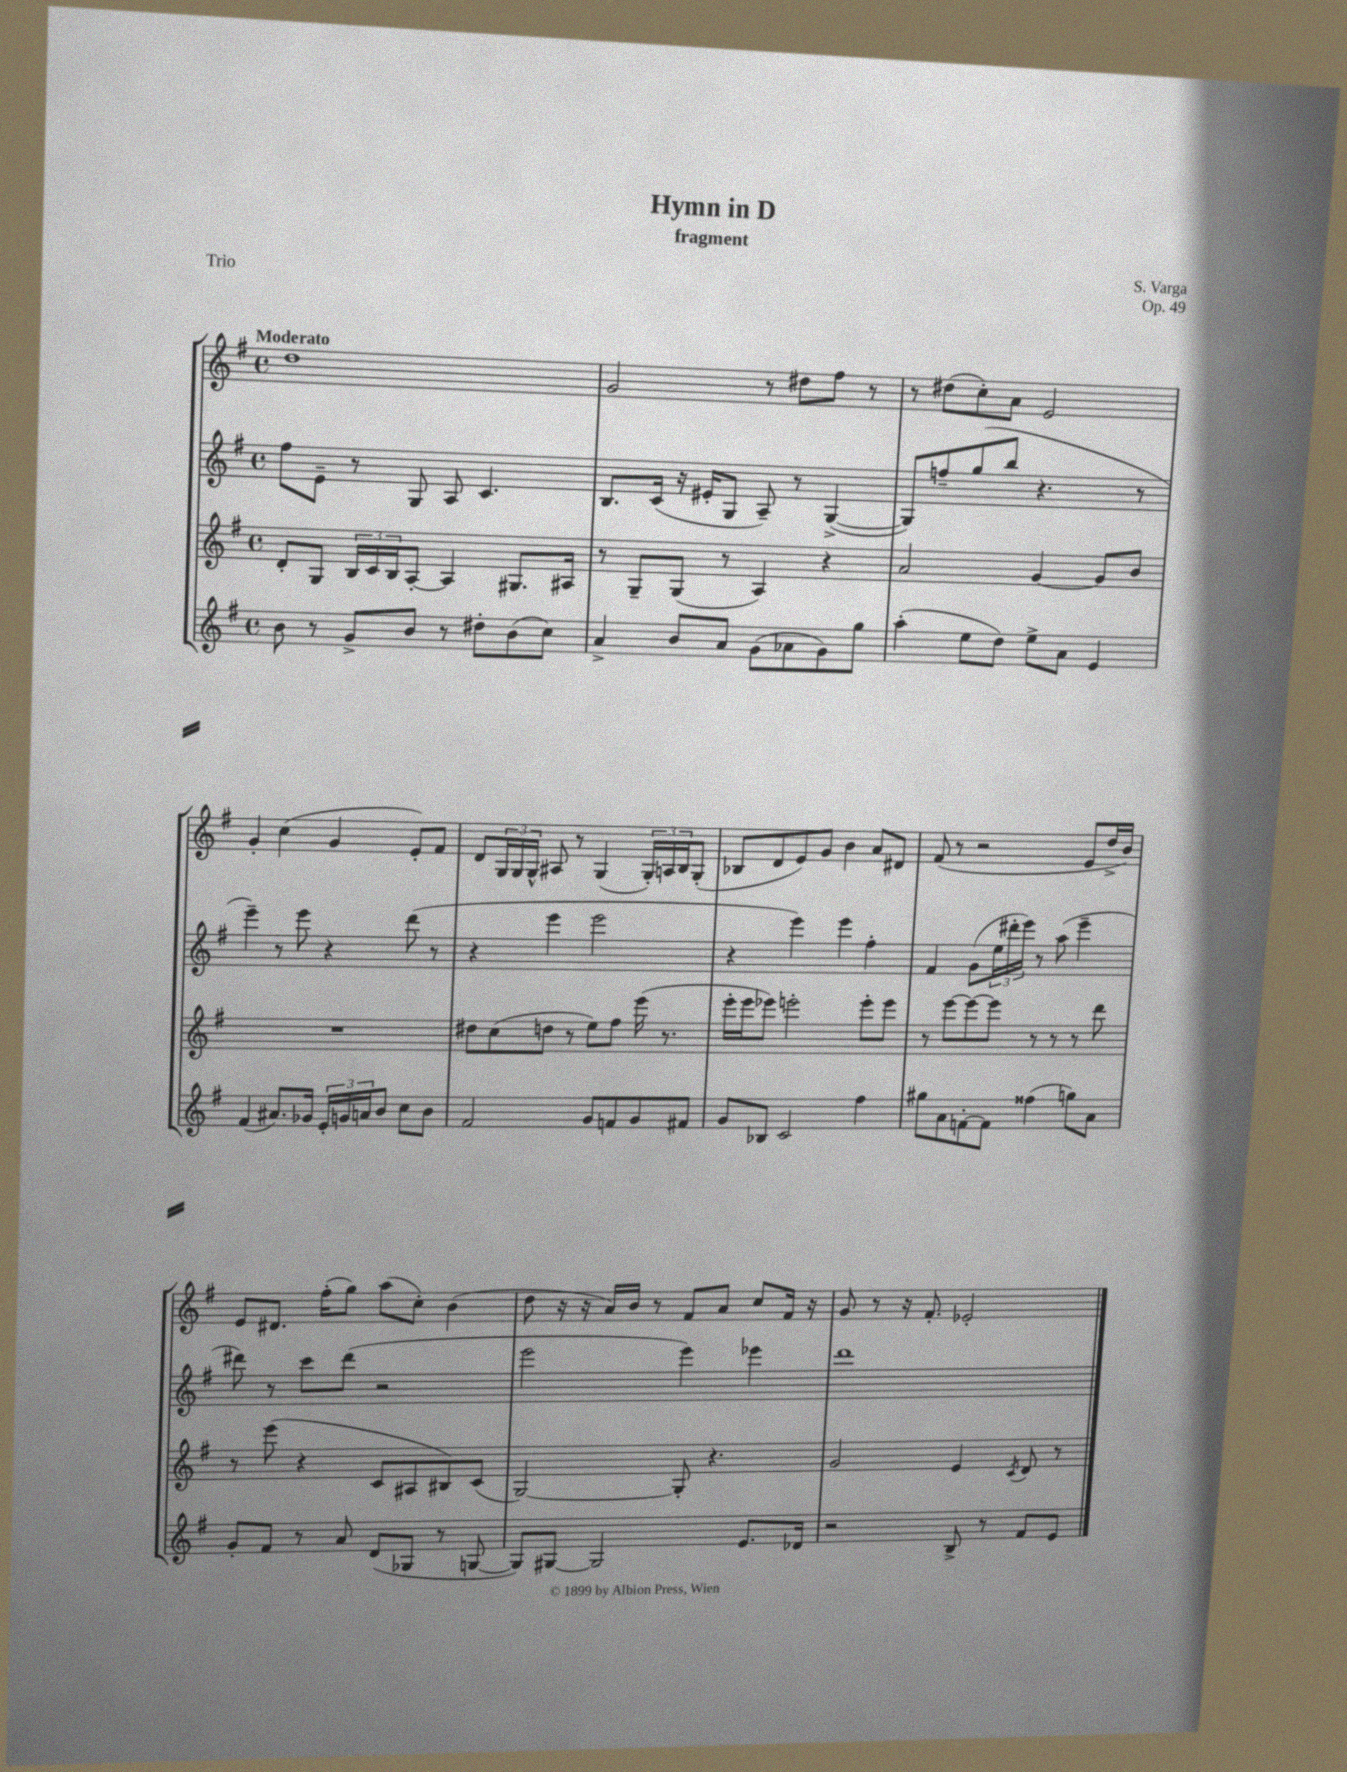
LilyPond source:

\header { title = "Hymn in D" composer = "S. Varga" subtitle = "fragment" opus = "Op. 49" piece = "Trio" }
<<
\new StaffGroup <<
\new Staff = "s0" {
    \clef treble \key g \major \defaultTimeSignature \time 4/4 \tempo "Moderato"
    d''1 |
    g'2 r8 dis''8 fis''8 r8 |
    r8 dis''8( c''8-.) a'8 e'2 |
    g'4-. c''4( g'4 e'8-.) fis'8 |
    d'8 \tuplet 3/2 { g16 g16 g16-^ } ais8 r8 g4( \tuplet 3/2 { g16-.) a16 b16 } g8-.( |
    bes8 d'8 e'8) g'8 b'4 a'8 dis'8 |
    fis'8( r8 r2 e'8 d''16-> b'16) |
    e'8 dis'8. fis''16-.( g''8) a''8( c''8-.) b'4( |
    d''8 r16 r16 a'16) b'16 r8 fis'8 a'8 c''8 fis'16 r16 |
    g'8 r8 r16 fis'8.-. ees'2-. \bar "|." |
}
\new Staff = "s1" {
    \clef treble \key g \major \defaultTimeSignature \time 4/4
    fis''8 e'8-- r8 g8 a8 c'4. |
    b8. c'16( r16 eis'16-. g8 a8--) r8 g4~->( |
    g8) f''8-- g''8( b''8 r4. r8 |
    e'''4--) r8 e'''8 r4 d'''8( r8 |
    r4 e'''4 e'''2 |
    r4 e'''4) e'''4 fis''4-. |
    fis'4 g'8( \tuplet 3/2 { e''16 dis'''16-. e'''16) } r8 a''8( e'''4-- |
    dis'''8) r8 c'''8 dis'''8( r2 |
    e'''2 e'''4) ees'''4 |
    d'''1 \bar "|." |
}
\new Staff = "s2" {
    \clef treble \key g \major \defaultTimeSignature \time 4/4
    d'8-. g8 \tuplet 3/2 { b16 c'16 b16 } a8~-. a4 gis8. ais16 |
    r8 g8-- g8( r8 a4) r4 |
    a'2 g'4~ g'8 b'8 |
    R1 |
    dis''8 c''8( d''8 r8 e''8) fis''8 e'''16( r8. |
    e'''16-. e'''16 ees'''8) e'''2-. e'''8-. e'''8 |
    r8 e'''8~ e'''8~ e'''8 r8 r8 r8 d'''8 |
    r8 e'''8( r4 c'8 ais8 bis8) c'8( |
    g2~) g8-. r4. |
    g'2 e'4 \acciaccatura { c'8 } d'8 r8 \bar "|." |
}
\new Staff = "s3" {
    \clef treble \key g \major \defaultTimeSignature \time 4/4
    b'8 r8 g'8-> b'8 r8 dis''8-. b'8( c''8) |
    a'4-> b'8 a'8 g'8( aes'8 g'8) g''8 |
    a''4-.( e''8 d''8) e''8-> a'8 e'4 |
    fis'4( ais'8.) ges'16 \tuplet 3/2 { e'16-. g'16 a'16 } b'8 c''8 b'8 |
    fis'2 g'8 f'8 g'8 fis'8 |
    g'8 bes8 c'2 fis''4 |
    gis''8 a'8 f'8~-. f'8 fisis''4( g''8) a'8 |
    g'8-. fis'8 r8 a'8 d'8( ges8 r8 g8~ |
    g8) gis8~ gis2 e'8. des'16 |
    r2 b8-> r8 fis'8 e'8 \bar "|." |
}
>>
>>
\layout { \context { \Score \remove "Bar_number_engraver" } }
